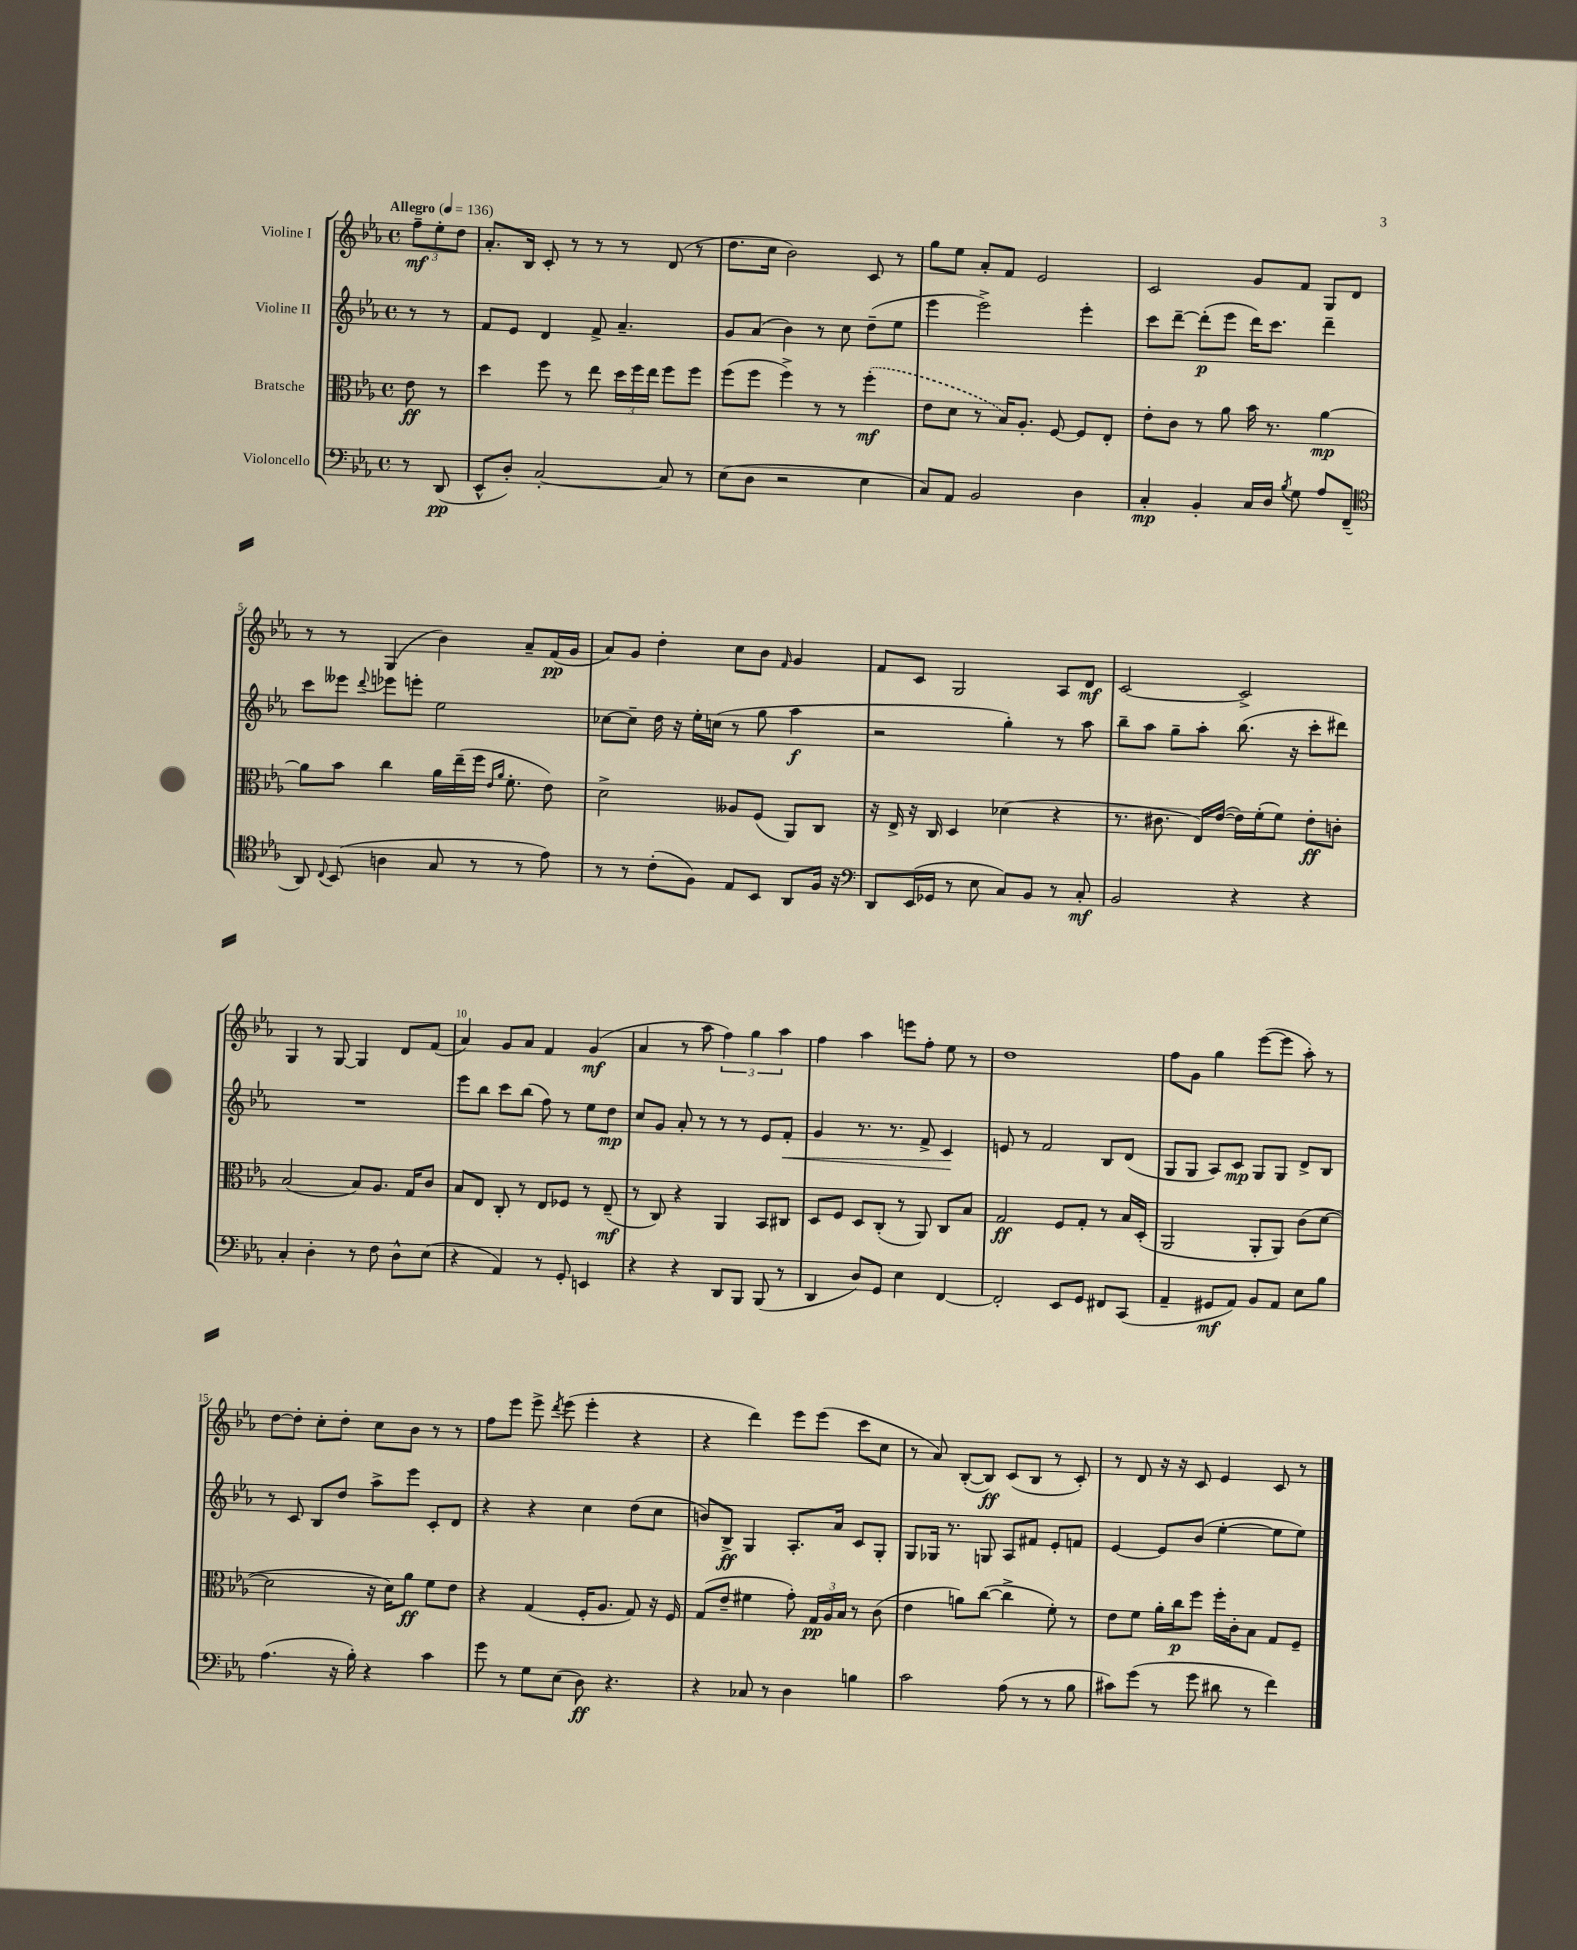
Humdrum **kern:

**kern	**kern	**kern	**kern
*staff4	*staff3	*staff2	*staff1
*clefF4	*clefC3	*clefG2	*clefG2
*k[b-e-a-]	*k[b-e-a-]	*k[b-e-a-]	*k[b-e-a-]
*M4/4	*M4/4	*M4/4	*M4/4
*met(c)	*met(c)	*met(c)	*met(c)
*MM136	*MM136	*MM136	*MM136
8r	8e-	8r	12ff~
.	.	.	12ee-'
(8DD	8r	8r	.
.	.	.	12dd
=	=	=	=
8EE-^^	4dd	8f	8.a-'
8D')	.	8e-	.
.	.	.	16B-
[2C'	8ff	4d	8c'
.	8r	.	8r
.	8ee-	8f^	8r
.	24dd	4.a-~	8r
.	24ff	.	.
.	24ee-	.	.
8C]	8ff	.	(8d
8r	8ff	.	8r
=	=	=	=
(8E-	(8ff	8g	8.dd
8D	8ff	(8a-	.
.	.	.	16cc
2r	4ff^)	4b-)	2b-)
.	8r	8r	.
.	8r	8cc	.
4E-	(4ff'	(8dd~	8c
.	.	8ee-	8r
=	=	=	=
8C)	8e-	4eee-	8gg
8AA-	8d	.	8ee-
2BB-	8r	2eee-^)	8a-'
.	16B-)	.	8f
.	8.A-'	.	.
.	.	.	2e-
.	[8F	.	.
4D	8F]	4eee-'	.
.	8E-'	.	.
=	=	=	=
4C'	8e-'	8ccc	2c
.	8c	[8ddd~	.
4BB-'	8r	(8ddd']	.
.	8a-	8eee-	.
16C	16b-	16ddd)	8g
16D	8.r	8.ccc	.
8qB-	.	.	.
8G	.	.	8f
8A-	[4a-	4ddd~	8G
(8FF~	.	.	8d
=	=	=	=
*clefC4	*	*	*
8AA-)	8a-]	8ccc	8r
8qqC	.	.	.
(8BB-	8b-	8eee--	8r
.	.	8qqddd	.
4A	4cc	8eee-	(4G
.	.	8eee'	.
8G	16a-	2ee-	4b-)
.	(16ee-~	.	.
8r	16ff	.	.
.	16qqe-	.	.
.	16qqa-	.	.
.	8.f'	.	.
8r	.	.	8a-~
8e-)	8e-)	.	(16f
.	.	.	16g
=	=	=	=
8r	2d^	[8cc-	8a-)
8r	.	8cc-~]	8g
(8c'	.	16dd	4dd'
.	.	16r	.
8F)	.	16ee-'	.
.	.	(16cc	.
8E-	8A--	8r	8cc
8BB-	(8F	8gg	8b-
.	.	.	16qqf
8AA-	8AA-)	4aa-	4g
16F	8C	.	.
16r	.	.	.
=	=	=	=
*clefF4	*	*	*
8DD	16r	2r	8f
.	16E-^	.	.
(16EE-	16r	.	8c
16GG-	16C	.	.
8r	4D	.	2G
8E-	.	.	.
8C)	(4d-	4gg')	.
8BB-	.	.	.
8r	4r	8r	8A-
8C'	.	8aa-	8d
=	=	=	=
2BB-	8.r	8bb-~	[2c
.	.	8aa-	.
.	8.c#	.	.
.	.	8gg~	.
.	16E-)	8aa-'	.
.	([16e-	.	.
4r	16e-])	(8.bb-	2c^]
.	(16f'	.	.
.	8f)	.	.
.	.	16r	.
4r	8e-'	8ccc'	.
.	8c'	8ddd#)	.
=	=	=	=
4C'	(2B-	1r	4G
4D'	.	.	8r
.	.	.	[8G
8r	8B-)	.	4G]
8F	8.A-	.	.
8D^^	.	.	8d
.	16G	.	.
(8E-	8c	.	(8f
=	=	=	=
4r	8B-	8eee-	4a-)
.	8E-	8bb-	.
4AA-)	8C'	8ccc	8g
.	8r	(8bb-	8a-
8r	8E-	8ff)	4f
8GG'	8F-	8r	.
4EE	8r	8ee-	(4g
.	(8E-~	8dd	.
=	=	=	=
4r	8r	8cc	4a-
.	8C)	8g	.
4r	4r	8a-'	8r
.	.	8r	8aa-
8DD	4AA-	8r	6ff)
8BBB-	.	8r	.
.	.	.	6gg
(8BBB-	8BB-	8e-	.
.	.	.	6aa-
8r	8C#	8f'	.
=	=	=	=
4DD	8D	4g	4ff
.	8F	.	.
8D)	8D	8.r	4aa-
8GG	(8C'	.	.
.	.	8.r	.
4E-	8r	.	8eee
.	8AA-)	8f^	8ff'
[4FF	8C	4c	8ee-
.	8B-	.	8r
=	=	=	=
2FF']	2G	8e	1dd
.	.	8r	.
.	.	2f	.
8EE-	8F	.	.
8GG	8G'	.	.
8FF#	8r	8B-	.
(8CC	16B-	(8d	.
.	(16D'	.	.
=	=	=	=
4AA-~	2AA-	8G	8ff
.	.	8G	8g
8GG#	.	8A-)	4gg
8AA-)	.	8c	.
8BB-	8AA-'	8G	([8eee-
8AA-	8AA-)	8G	8eee-]
8E-	(8c	8d^	8aa-')
8B-	[8d	8B-	8r
=	=	=	=
(4.A-	2d]	8r	[8dd
.	.	8c	8dd']
.	.	8B-	8cc'
16r	.	8dd	8dd'
16B-')	.	.	.
4r	16r	8aa-^	8cc
.	16d)	.	.
.	8a-	8eee-	8b-
4c	8f	8c'	8r
.	8e-	8d	8r
=	=	=	=
8g	4r	4r	8ff
8r	.	.	8eee-
8G	(4G	4r	8eee-^
.	.	.	8qddd
(8E-	.	.	(8eee-
8D)	16F'	4cc	4eee-'
.	8.A-	.	.
4.r	.	.	.
.	8G)	(8dd	4r
.	16r	8cc	.
.	16F	.	.
=	=	=	=
4r	(8G	8b)	4r
.	8e-~	8B-^	.
8C-	4f#	4G	4ddd)
8r	.	.	.
4D	8g')	8.A-'	8eee-
.	24G	.	(8eee-
.	24A-	.	.
.	.	16a-	.
.	24B-	.	.
4B	8r	8c	8ccc
.	(8c	8G'	8cc
=	=	=	=
2c	4e-	8G	8r
.	.	16G-	8a-)
.	.	8.r	.
.	8a)	.	([8B-'
.	([8cc	8G	8B-])
(8A-	4cc^]	8A-	(8c
8r	.	8f#	8B-
8r	8f')	8e-'	8r
8B-	8r	8f	8c')
=	=	=	=
8c#)	8e-	[4e-	8r
(8g	8f	.	8d
8r	16a-'	8e-]	16r
.	16cc	.	16r
8g	8ff	(8b-	8c
8d#	16ff'	[4ee-'	4e-
.	16c'	.	.
8r	8B-	.	.
4f)	8G	8ee-]	8c
.	8F~	8ee-)	8r
==	==	==	==
*-	*-	*-	*-
